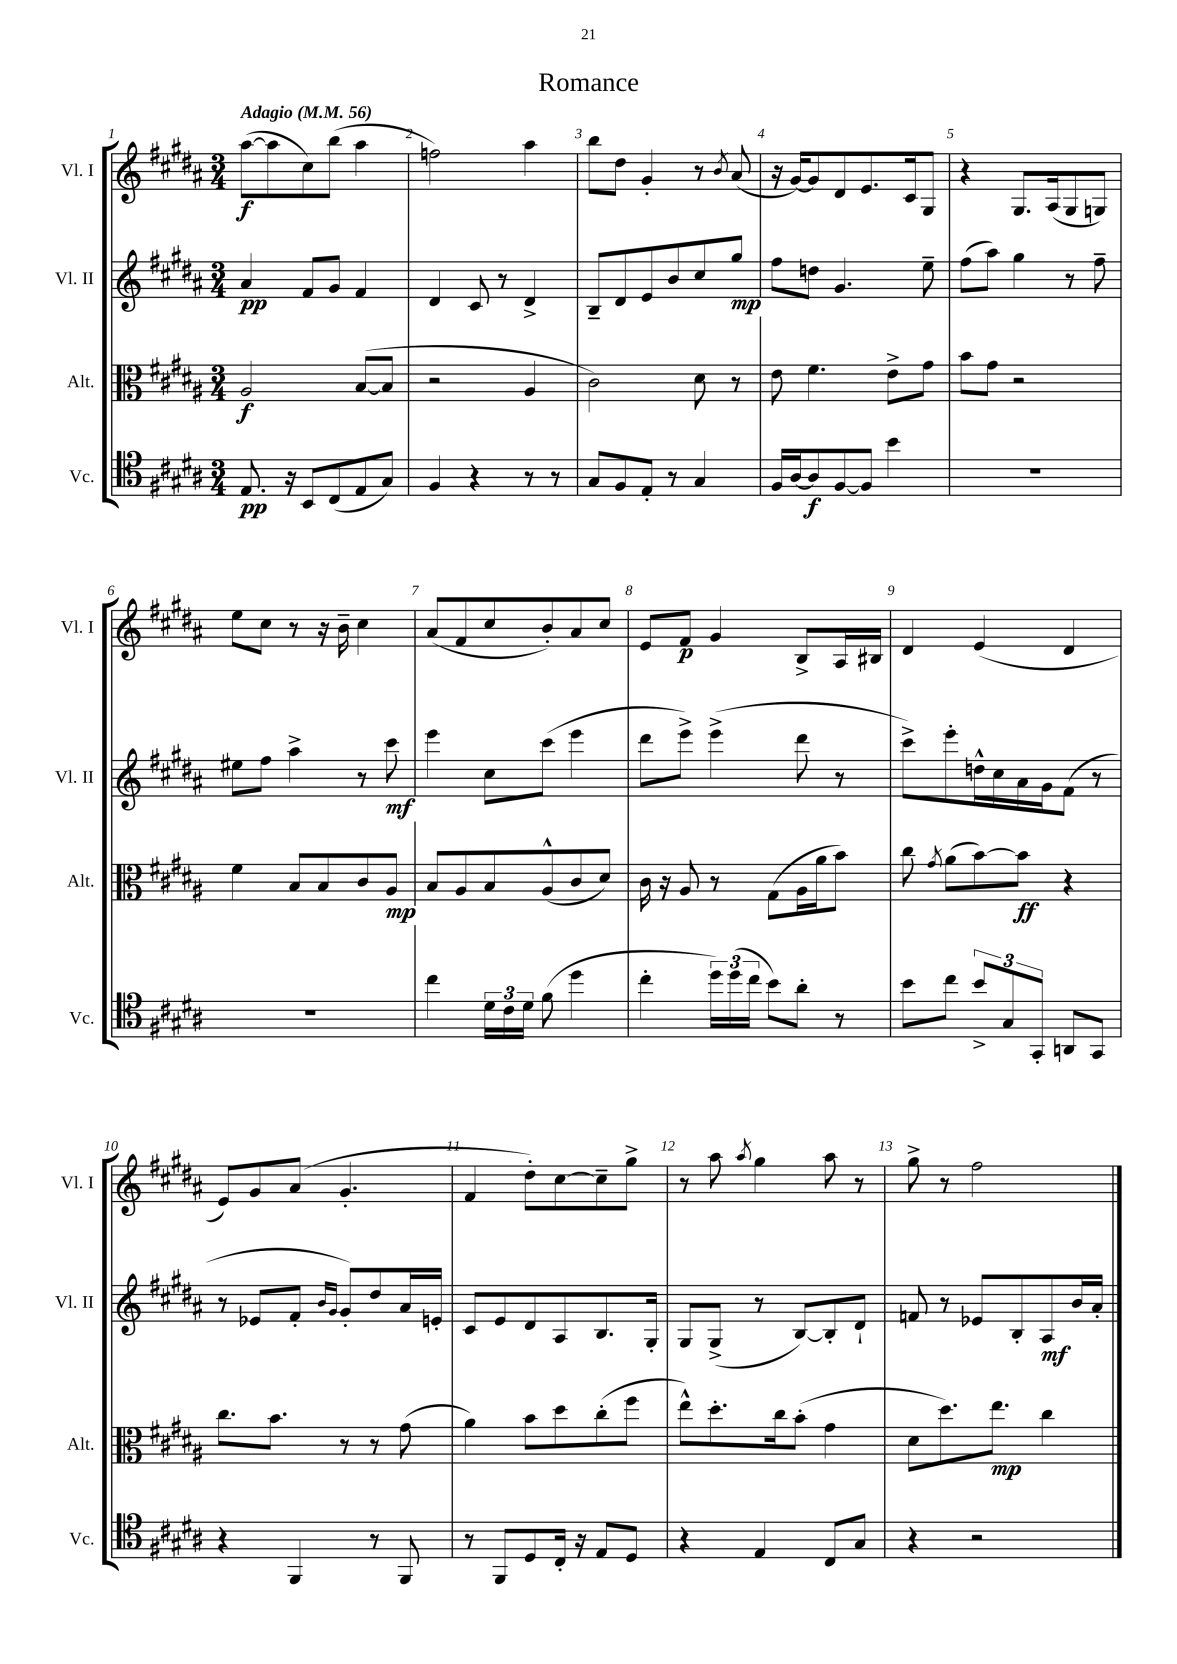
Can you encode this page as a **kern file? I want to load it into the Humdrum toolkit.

**kern	**kern	**kern	**kern
*staff4	*staff3	*staff2	*staff1
*clefC4	*clefC3	*clefG2	*clefG2
*k[f#c#g#d#a#]	*k[f#c#g#d#a#]	*k[f#c#g#d#a#]	*k[f#c#g#d#a#]
*M3/4	*M3/4	*M3/4	*M3/4
*MM56	*MM56	*MM56	*MM56
8.E/	2A#/	4a#/	([8aa#\L
.	.	.	8aa#\]
16r	.	.	.
8BB/L	.	8f#/L	8cc#\)
(8C#/	.	8g#/J	(8bb\J
8E/	([8B/L	4f#/	4aa#\
8G#/J)	8B/]J	.	.
=	=	=	=
4F#/	2r	4d#/	2ff\)
4r	.	8c#/	.
.	.	8r	.
8r	4A#/	4d#^/	4aa#\
8r	.	.	.
=	=	=	=
8G#/L	2c#\)	8B~/L	8bb\L
8F#/	.	8d#/	8dd#\J
8E'/J	.	8e/	4g#'/
8r	.	8b/	.
4G#/	8d#\	8cc#/	8r
.	.	.	8qb/
.	8r	8gg#/J	(8a#/
=	=	=	=
16F#/LL	8e\	8ff#\L	16r
[16A#/J	.	.	[16g#/LK)
8A#/]	4.f#\	8dd\J	8g#/]
[8F#/	.	4.g#/	8d#/
8F#/]J	.	.	8.e/
4b\	8e^\L	.	.
.	.	.	16c#/k
.	8g#\J	8ee~\	8G#/J
=	=	=	=
2.r	8b\L	(8ff#\L	4r
.	8g#\J	8aa#\J)	.
.	2r	4gg#\	8.G#/L
.	.	.	(16A#/k
.	.	8r	8G#/
.	.	8ff#~\	8G/J)
=	=	=	=
2.r	4f#\	8ee#\L	8ee\L
.	.	8ff#\J	8cc#\J
.	8B/L	4aa#^\	8r
.	8B/	.	16r
.	.	.	16b~\
.	8c#/	8r	4cc#\
.	8A#/J	8ccc#\	.
=	=	=	=
4cc#\	8B/L	4eee\	(8a#/L
.	8A#/	.	8f#/
24d#\LL	8B/	8cc#\L	8cc#/
24c#\	.	.	.
24d#\JJ	.	.	.
(8f#\	(8A#^^/	(8ccc#\J	8b'/)
4dd#\	8c#/	4eee\	8a#/
.	8d#/J)	.	8cc#/J
=	=	=	=
4cc#'\	16c#\	8ddd#\L	8e/L
.	16r	.	.
.	8A#/	8eee^\J)	8f#/J
24dd#\LL)	8r	(4eee^\	4g#/
(24dd#\	.	.	.
24cc#\JJ	.	.	.
8b\L)	(8G#\L	.	.
8a#'\J	16A#\L	8ddd#\	8B^/L
.	16a#\J	.	.
8r	8b\J)	8r	16A#/L
.	.	.	16B#/JJ
=	=	=	=
8b\L	8cc#\	8ccc#^\L)	4d#/
.	8qg#/	.	.
8cc#\J	(8a#\L	8eee'\	.
12b^/L	[8b\)	16dd^^\L	(4e/
.	.	16cc#\	.
12G#/	.	.	.
.	8b\]J	16a#\	.
12GG#'/J	.	.	.
.	.	16g#\J	.
8AA/L	4r	(8f#\J	4d#/
8GG#/J	.	8r	.
=	=	=	=
4r	8.cc#\L	8r	8e/L)
.	.	8e-/L	8g#/
.	8.b\J	.	.
4FF#/	.	8f#'/J	(8a#/J
.	.	16qqb/LL	.
.	.	16qqg#/JJ	.
.	8r	8g#'/L)	4.g#'/
8r	8r	8dd#/	.
8FF#/	(8g#\	16a#/L	.
.	.	16e'/JJ	.
=	=	=	=
8r	4a#\)	8c#/L	4f#/
8FF#/L	.	8e/	.
8D#/	8b\L	8d#/	8dd#'\L)
16C#'/Jk	8dd#\	8A#/	[8cc#\
16r	.	.	.
8E/L	(8cc#'\	8.B/	8cc#~\]
8D#/J	8ff#\J	.	8gg#^\J
.	.	16G#'/Jk	.
=	=	=	=
4r	8ee^^\L)	8G#/L	8r
.	8.dd#'\	(8G#^/J	8aa#\
.	.	.	8qaa#/
4E/	.	8r	4gg#\
.	16cc#\k	.	.
.	(8b'\J	[8B/L)	.
8C#/L	4g#\	8B'/]	8aa#\
8G#/J	.	8d#`/J	8r
=	=	=	=
4r	8d#\L	8f/	8gg#^\
.	8.dd#\)	8r	8r
2r	.	8e-/L	2ff#\
.	8.ee\J	.	.
.	.	8B'/	.
.	4cc#\	8A#/	.
.	.	16b/L	.
.	.	16a#'/JJ	.
==	==	==	==
*-	*-	*-	*-
